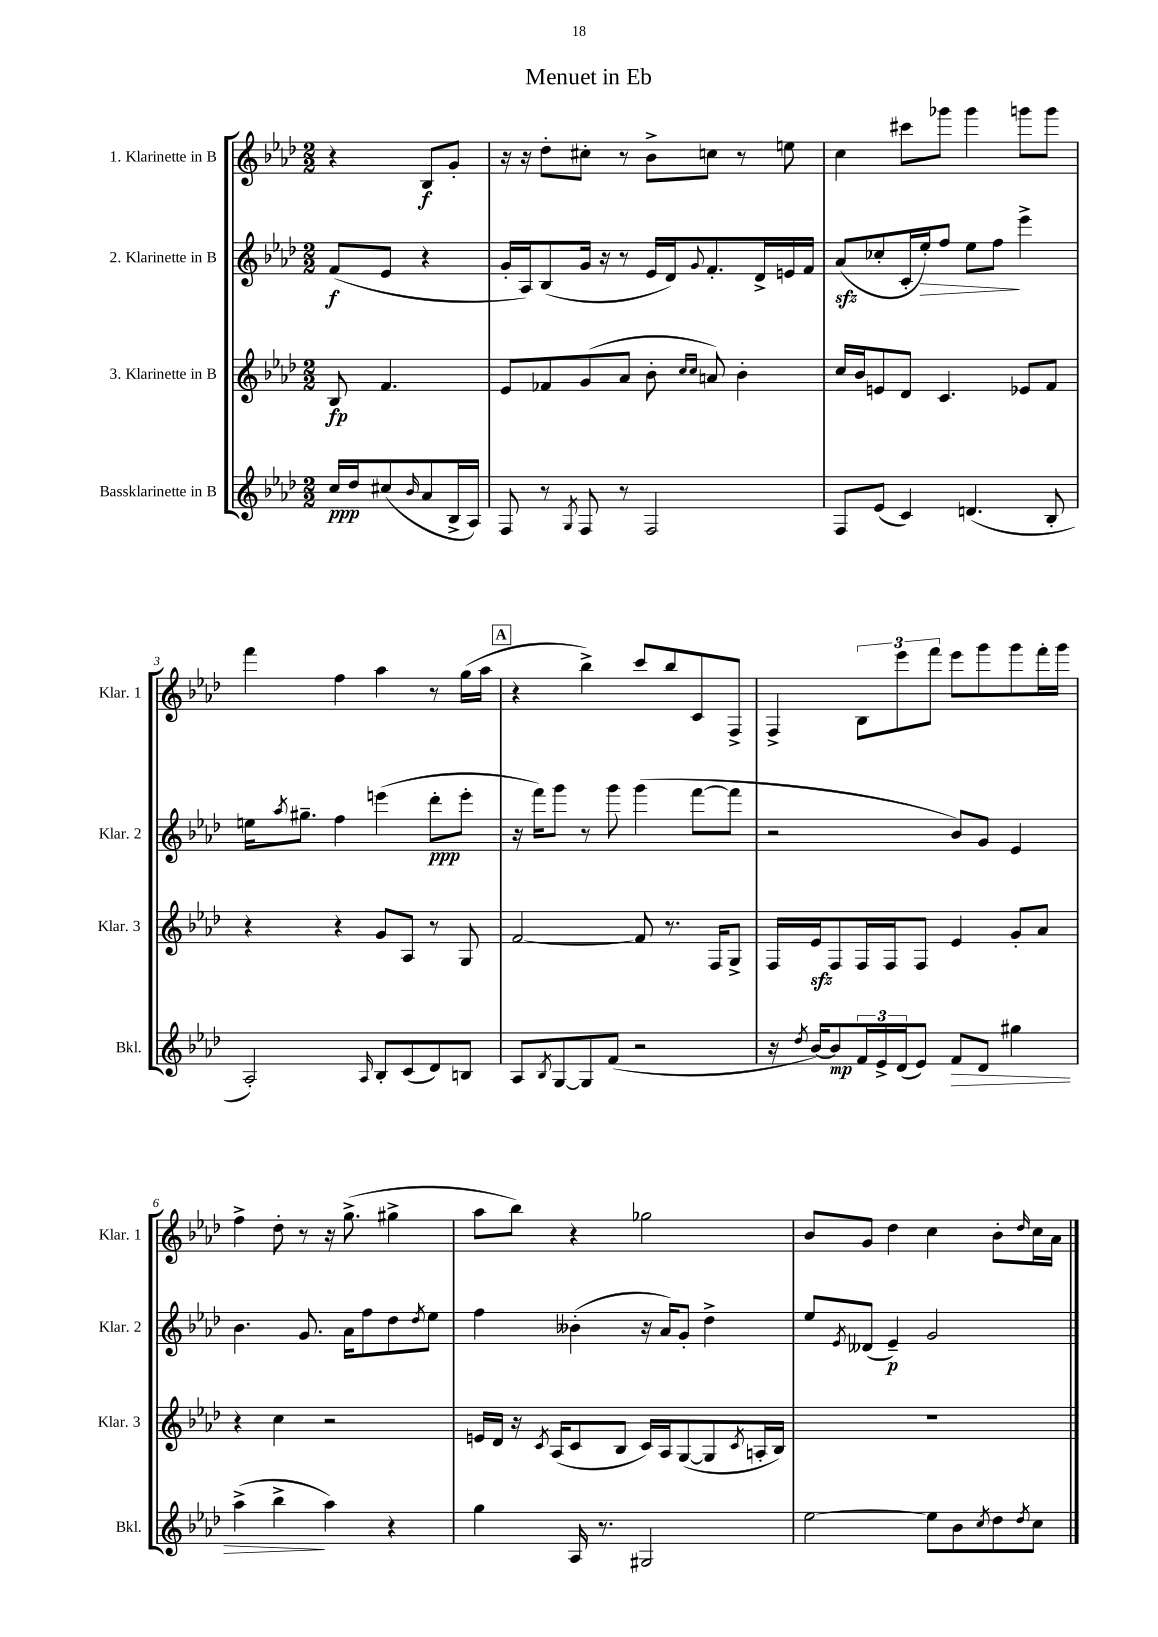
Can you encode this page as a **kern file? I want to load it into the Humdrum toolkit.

**kern	**dynam	**kern	**dynam	**kern	**dynam	**kern	**dynam
*part4	*part4	*part3	*part3	*part2	*part2	*part1	*part1
*staff4	*staff4	*staff3	*staff3	*staff2	*staff2	*staff1	*staff1
*I"Bassklarinette in B	*	*I"3. Klarinette in B	*	*I"2. Klarinette in B	*	*I"1. Klarinette in B	*
*I'Bkl.	*	*I'Klar. 3	*	*I'Klar. 2	*	*I'Klar. 1	*
*clefG2	*	*clefG2	*	*clefG2	*	*clefG2	*
*k[b-e-a-d-]	*	*k[b-e-a-d-]	*	*k[b-e-a-d-]	*	*k[b-e-a-d-]	*
*M2/2	*	*M2/2	*	*M2/2	*	*M2/2	*
=	=	=	=	=	=	=	=
16cc/LL	ppp	8B-/	fp	(8f/L	f	4r	.
16dd-/J	.	.	.	.	.	.	.
(8cc#X/	.	4.f/	.	8e-/J	.	.	.
16qqb-/	.	.	.	.	.	.	.
8a-/	.	.	.	4r	.	8B-/L	f
16B-^/L	.	.	.	.	.	8g'/J	.
16A-/JJ)	.	.	.	.	.	.	.
=1	=1	=1	=1	=1	=1	=1	=1
8F/	.	8e-/L	.	16g'/LL	.	16r	.
.	.	.	.	16A-/J)	.	16r	.
8r	.	8f-X/	.	(8B-/	.	8dd-'\L	.
8qG/	.	.	.	.	.	.	.
8F/	.	(8g/	.	16g/Jk	.	8cc#X'\J	.
.	.	.	.	16r	.	.	.
8r	.	8a-/J	.	8r	.	8r	.
2F/	.	8b-'\	.	16e-/LL	.	8b-^\L	.
.	.	.	.	16d-/J)	.	.	.
.	.	16qqcc/LL	.	.	.	.	.
.	.	16qqcc/JJ	.	8qqg/	.	.	.
.	.	8an/)	.	8.f'/	.	8ccn\J	.
.	.	4b-'\	.	.	.	8r	.
.	.	.	.	16d-^/L	.	.	.
.	.	.	.	16en/	.	8een\	.
.	.	.	.	16f/JJ	.	.	.
=2	=2	=2	=2	=2	=2	=2	=2
8F/L	.	16cc/LL	.	(8a-zz/L	.	4cc\	.
.	.	16b-/J	.	.	.	.	.
(8e-/J	.	8en/	.	8cc-X'/	.	.	.
4c/)	.	8d-/J	.	16c'/L	.	8ccc#X\L	.
!	!	!	!	!	!LO:HP:b	!	!
.	.	.	.	16ee-'/J)	>	.	.
.	.	4.c/	.	8ff/J	.	8ggg-X\J	.
(4.dn/	.	.	.	8ee-\L	.	4ggg-\	.
.	.	.	.	8ff\J	.	.	.
.	.	8e-X/L	.	4eee-^\	]	8gggn\L	.
8B-'/	.	8f/J	.	.	.	8ggg\J	.
!!LO:LB:g=z
=3	=3	=3	=3	=3	=3	=3	=3
2A-'/)	.	4r	.	16een\KL	.	4fff\	.
.	.	.	.	8qaa-/	.	.	.
.	.	.	.	8.gg#X~\J	.	.	.
.	.	4r	.	4ff\	.	4ff\	.
16qqA-/	.	.	.	.	.	.	.
8B-'/L	.	8g/L	.	(4eeen\	.	4aa-\	.
(8c/	.	8A-/J	.	.	.	.	.
8d-/)	.	8r	.	8ddd-'\L	ppp	8r	.
8Bn/J	.	8G/	.	8eee'\J	.	(16gg\LL	.
.	.	.	.	.	.	16aa-\JJ	.
!!LO:REH:place=s1:t=A
=4	=4	=4	=4	=4	=4	=4	=4
8A-/L	.	[2f/	.	16r	.	4r	.
.	.	.	.	16fff\KL)	.	.	.
8qB-/	.	.	.	.	.	.	.
[8G/	.	.	.	8ggg\J	.	.	.
8G/]	.	.	.	8r	.	4bb-^\)	.
(8f/J	.	.	.	8ggg\	.	.	.
2r	.	8f/]	.	(4ggg\	.	8ccc/L	.
.	.	8.r	.	.	.	8bb-/	.
.	.	.	.	[8fff\L	.	8c/	.
.	.	16F/KL	.	.	.	.	.
.	.	8G^/J	.	8fff\J]	.	8F^/J	.
=5	=5	=5	=5	=5	=5	=5	=5
16r	.	16F/LL	.	2r	.	4F^/	.
8qdd-/	.	.	.	.	.	.	.
[16b-/KL)	.	16e-zz/J	.	.	.	.	.
8b-/]	mp	8F/	.	.	.	.	.
24f/L	.	16F/L	.	.	.	12B-\L	.
24e-^/	.	.	.	.	.	.	.
.	.	16F/J	.	.	.	.	.
(24d-/J	.	.	.	.	.	12eee-\	.
8e-/J)	.	8F/J	.	.	.	.	.
.	.	.	.	.	.	12fff\J	.
!	!LO:HP:b	!	!	!	!	!	!
8f/L	>	4e-/	.	8b-/L)	.	8eee-\L	.
8d-/J	.	.	.	8g/J	.	8ggg\	.
4gg#X\	.	8g'/L	.	4e-/	.	8ggg\	.
.	.	8a-/J	.	.	.	16fff'\L	.
.	.	.	.	.	.	16ggg\JJ	.
!!LO:LB:g=z
=6	=6	=6	=6	=6	=6	=6	=6
(4aa-^\	.	4r	.	4.b-\	.	4ff^\	.
4bb-^\	.	4cc\	.	.	.	8dd-'\	.
.	.	.	.	8.g/	.	8r	.
4aa-\)	]	2r	.	.	.	16r	.
.	.	.	.	16a-\KL	.	(8.gg^\	.
.	.	.	.	8ff\	.	.	.
4r	.	.	.	8dd-\	.	4gg#X^\	.
.	.	.	.	8qdd-/	.	.	.
.	.	.	.	8ee-\J	.	.	.
=7	=7	=7	=7	=7	=7	=7	=7
4gg\	.	16en/LL	.	4ff\	.	8aa-\L	.
.	.	16d-/JJ	.	.	.	.	.
.	.	16r	.	.	.	8bb-\J)	.
.	.	8qc/	.	.	.	.	.
.	.	(16A-/KL	.	.	.	.	.
16A-/	.	8c/	.	(4b--X'\	.	4r	.
8.r	.	.	.	.	.	.	.
.	.	8B-/J	.	.	.	.	.
2G#X/	.	16c/LL)	.	16r	.	2gg-X\	.
.	.	16A-/J	.	16a-/KL)	.	.	.
.	.	([8G/	.	8g'/J	.	.	.
.	.	8G/]	.	4dd-^\	.	.	.
.	.	8qc/	.	.	.	.	.
.	.	16An'/L	.	.	.	.	.
.	.	16B-/JJ)	.	.	.	.	.
=8	=8	=8	=8	=8	=8	=8	=8
[2ee-\	.	1r	.	8ee-/L	.	8b-/L	.
.	.	.	.	8qe-/	.	.	.
.	.	.	.	(8d--X/J	.	8g/J	.
.	.	.	.	4e-~/)	p	4dd-\	.
8ee-\L]	.	.	.	2g/	.	4cc\	.
8b-\	.	.	.	.	.	.	.
8qcc/	.	.	.	.	.	.	.
8dd-\	.	.	.	.	.	8b-'\L	.
8qdd-/	.	.	.	.	.	16qqdd-/	.
8cc\J	.	.	.	.	.	16cc\L	.
.	.	.	.	.	.	16a-\JJ	.
==	==	==	==	==	==	==	==
*-	*-	*-	*-	*-	*-	*-	*-
